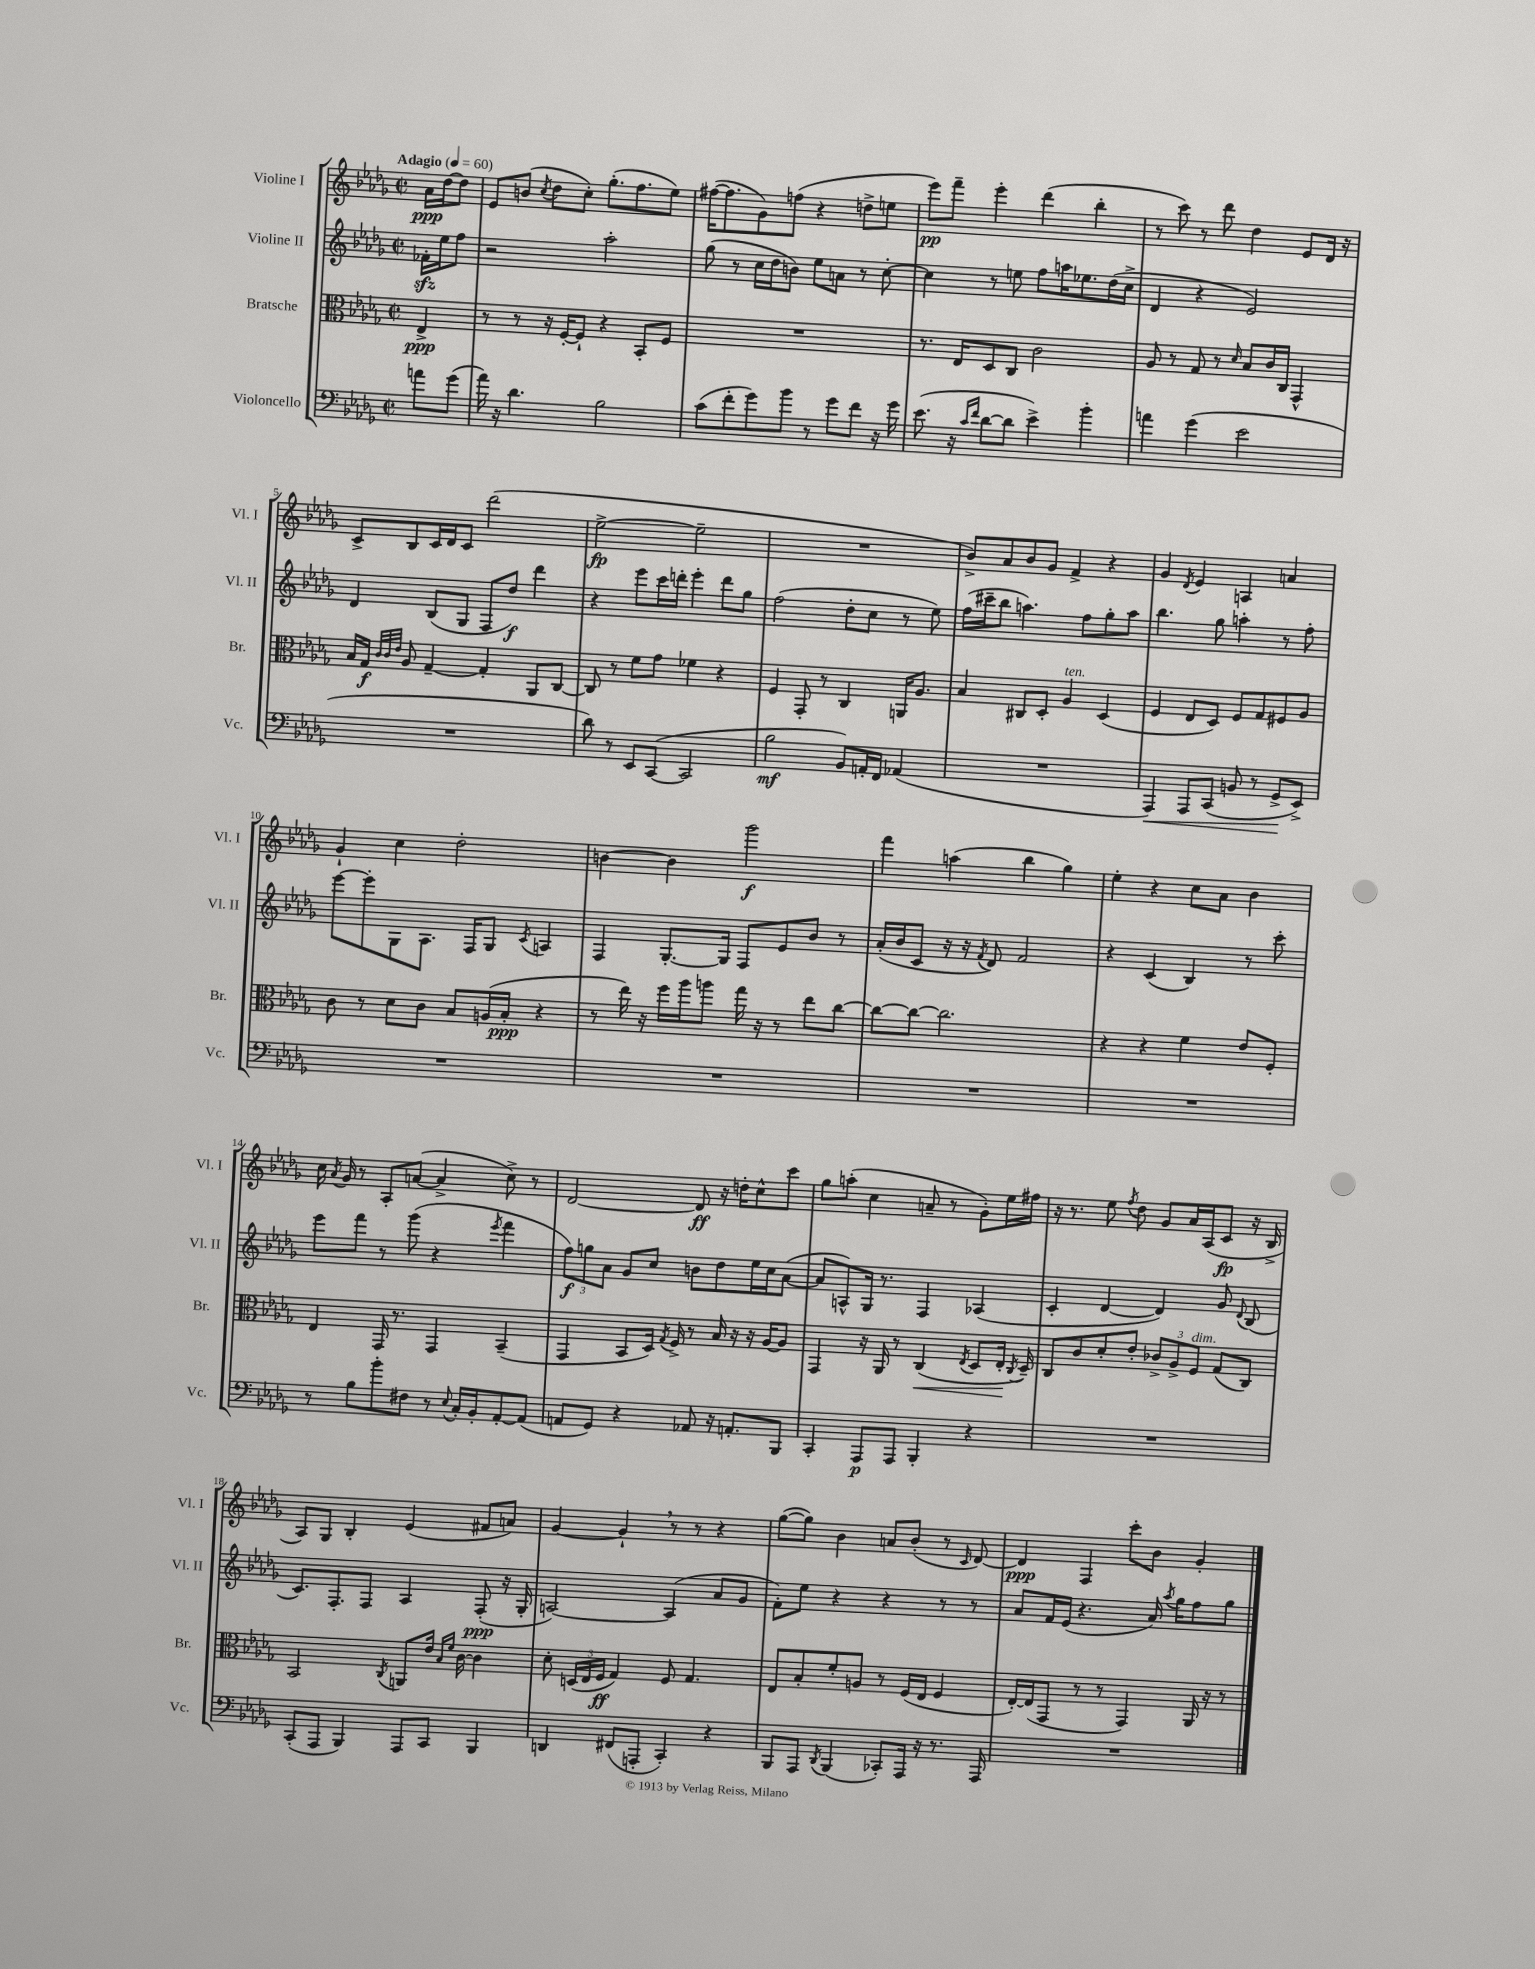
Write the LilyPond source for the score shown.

<<
\new StaffGroup <<
\new Staff = "s0" \with { instrumentName = "Violine I" shortInstrumentName = "Vl. I" } {
    \clef treble \key des \major \defaultTimeSignature \time 2/2 \partial 4 \tempo "Adagio" 4 = 60
    \autoBeamOff aes'16[\ppp des''16~ des''8] |
    ees'8[ b'8]( \acciaccatura { c''8 } des''8[ c''8]-.) ges''8.[-.( f''8. ees''8]) |
    fis''16[~( fis''8. ges'8) f''8]( r4 d''8[-> e''8] |
    ees'''8[\pp) f'''8]-- ees'''4-. des'''4( bes''4-. |
    r8 c'''8) r8 des'''8 des''4 ees'8[ des'16] r16 |
    c'8[-> bes8 c'16 des'16 c'8] des'''2( |
    ees''2~->\fp ees''2-- |
    R1 |
    bes'8[->) aes'8 bes'8 ges'8] f'4-> r4 |
    ges'4 \acciaccatura { des'8 } ees'4 a4 a'4 |
    ges'4-! c''4 des''2-. |
    b'4~ b'4 ges'''2\f |
    f'''4 a''4( bes''4 ges''4) |
    ees''4-. r4 c''8[ aes'8] bes'4 |
    c''16 \acciaccatura { aes'8 } ges'16 r8 aes8[-. a'8]~( a'4-> c''8->) r8 |
    des'2~ des'8\ff r16 d''16[-. c''8-^ c'''8] |
    ges''8[ a''8]-.( c''4 a'8-- r8 ges'8[-.) ees''16 fis''16] |
    r16 r8. ees''8 \acciaccatura { f''8 } des''8 ges'8[ aes'16 aes16( c'8]\fp r16 bes16-> |
    aes8[) ges8] bes4-. ees'4( fis'8[ a'8]) |
    ges'4~ ges'4-! \breathe r8 r8 r4 |
    ges''8[~( ges''8]) bes'4 a'8[ bes'8]-.( r8 \grace { c'16 } des'8~) |
    des'4\ppp f4 c'''8[-. bes'8] ges'4-. \bar "|." |
}
\new Staff = "s1" \with { instrumentName = "Violine II" shortInstrumentName = "Vl. II" } {
    \clef treble \key des \major \defaultTimeSignature \time 2/2 \partial 4
    \autoBeamOff fes'16[-.\sfz ees''16 f''8] |
    r2 aes''2-. |
    ges''8( r8 c''16[ des''16 b'8]) ees''8[ a'8] r8 c''8~-. |
    c''4 r8 e''8 f''8[ a''16 ees''8. des''16( c''16]-> |
    des'4 r4 ees'2) |
    des'4 bes8[( ges8] f8[ des''8]\f) des'''4 |
    r4 ees'''8[ c'''16 d'''16]-. ees'''4-. d'''8[ ges''8] |
    f''2( des''8[-. c''8] r8 ees''8) |
    f''16[( cis'''16-- bes''8] a''4.) f''8[ ges''8-. a''8] |
    bes''4. ges''8 a''4-. r8 f''8-. |
    ees'''8[~ ees'''8-. ges8 aes8.] f16[ ges8] \acciaccatura { c'8 } a4 |
    f4 ges8.[~-. ges16] f8[ ees'8 bes'8] r8 |
    aes'16[-.( bes'16 c'8] r16 r16 \acciaccatura { f'8 } des'8) f'2 |
    r4 c'4( bes4) r8 c'''8-. |
    ees'''8[ f'''8] r8 ges'''8( r4 \acciaccatura { ees'''8 } f'''4 |
    \tuplet 3/2 { f''8[\f) g''8 aes'8] } ges'8[ c''8] b'8[ des''8 ees''16 c''16 aes'8]~( |
    aes'8[ a8-^) ges16] r8. f4 aes4( |
    c'4-. des'4~ des'4) ges'8 \appoggiatura { des'8 } bes8( |
    c'8.[) f8.-. f8] aes4 f8-.\ppp( r16 ges16-. |
    a2~) a4( aes'8[ ges'8] |
    f'8[-.) ees''8] r4 r4 r8 r8 |
    aes'8[ f'16 ees'16]( r4. aes'16) \acciaccatura { aes''8 } ges''16[ f''8 ges''8] \bar "|." |
}
\new Staff = "s2" \with { instrumentName = "Bratsche" shortInstrumentName = "Br." } {
    \clef alto \key des \major \defaultTimeSignature \time 2/2 \partial 4
    \autoBeamOff ees4->\ppp |
    r8 r8 r16 f16[~-. f8]-! r4 bes,8[-. f8] |
    R1 |
    r8. ees16[ des8 c8] c'2 |
    aes8 r8 ges8 r8 \grace { des'16 } bes8[ c'16 c16] ges,4-^ |
    bes16[ ges16]\f \grace { c'32[ c'32 ees'32] } aes8 ges4~-- ges4-. aes,8[ c8]~ |
    c8 r8 f'8[ ges'8] fes'4 r4 |
    f4 ges,8-. r8 c4 a,16[ aes8.] |
    bes4 cis8[ des8]-. aes4^\markup { \italic "ten." } des4( |
    f4 ees8[ des8]) f8[ ges8 fis8 aes8] |
    c'8 r8 des'8[ c'8] bes8[ a16( bes16]-.\ppp r4 |
    r8 ees''16) r16 f''16[ aes''16 a''8] ges''16 r16 r8 ees''8[ c''8]~ |
    c''8[~ c''8]~ c''2. |
    r4 r4 f'4 ees'8[ f8]-. |
    ees4 ges,16 r8. ges,4 bes,4--( |
    ges,4 bes,8[ des16]) \acciaccatura { ges8 } f16-> r8 bes16 r16 r16 aes16[~ aes8] |
    ges,4 r16 aes,16 r8 c4\<( \acciaccatura { ees8 } des8[ ees16]-.\! \acciaccatura { c8 } des16--) |
    c8[ c'8 des'8-. ees'8]-. \tuplet 3/2 { ces'8[-> aes8-> f8]^\markup { \italic "dim." } } ges8[( c8]) |
    bes,2 \acciaccatura { c8 } a,8[ ees'16] \grace { bes16[ f'16] } c'16~ c'4 |
    des'8-. \tuplet 3/2 { d16[( ees16 f16]\ff } ges4) f8 ges4. |
    ees8[ bes8-. f'8-. a8] r8 f16[( ees16] f4 |
    ees16[~-.) ees16( ges,8] r8 r8 ges,4) aes,16 r16 r8 \bar "|." |
}
\new Staff = "s3" \with { instrumentName = "Violoncello" shortInstrumentName = "Vc." } {
    \clef bass \key des \major \defaultTimeSignature \time 2/2 \partial 4
    \autoBeamOff a'8[ ges'8]( |
    aes'16) r16 des'4. bes2 |
    c'8[( f'8-. ges'8) bes'8] r8 ges'8[ f'8] r16 ges'16 |
    ees'8.( r16 \grace { c'16[ f'16] } des'8[~ des'8] ees'4->) bes'4-. |
    a'4 ges'4( ees'2 |
    R1 |
    des'8) r8 ees,8[ c,8]~( c,2 |
    bes2\mf bes,8[) a,16-. f,16] aes,4( |
    R1 |
    aes,,4\<) aes,,8[ c,8]( b,8 r8 ges,8[->\! ees,8]->) |
    R1 |
    R1 |
    R1 |
    R1 |
    r8 bes8[ bes'8-. fis8] r8 \appoggiatura { ees8 } c16[-. bes,16-. aes,8~-. aes,8]( |
    a,8[ ges,8]) r4 aes,8 r16 a,8.[-. bes,,8] |
    c,4-. aes,,8[\p aes,,8] bes,,4-. r4 |
    R1 |
    c,8[-.( aes,,8] bes,,4) aes,,8[ c,8] bes,,4 |
    d,4 fis,8[( a,,8]-. c,4-.) r4 |
    bes,,8[ aes,,8] \acciaccatura { des,8 } bes,,4( ces,8[-.) aes,,16] r16 r8. aes,,16 |
    R1 \bar "|." |
}
>>
>>
